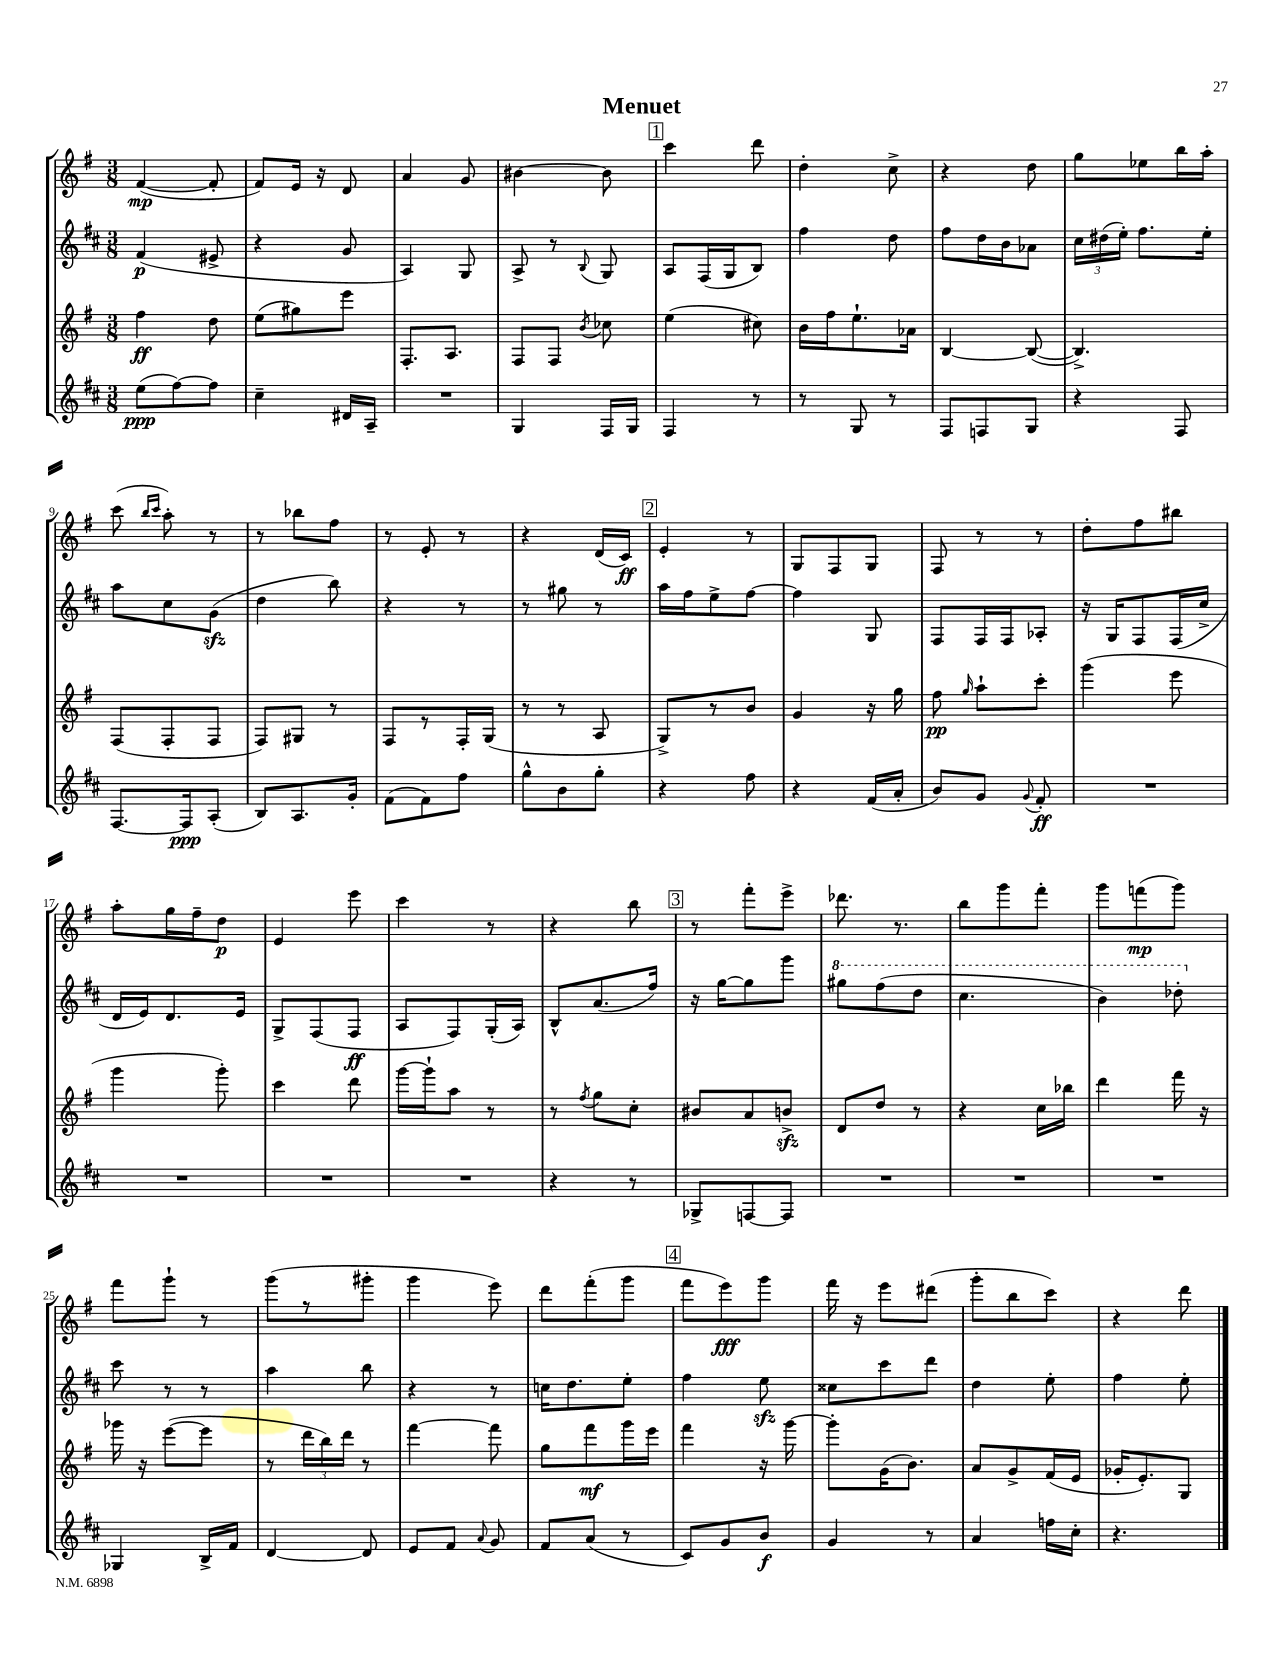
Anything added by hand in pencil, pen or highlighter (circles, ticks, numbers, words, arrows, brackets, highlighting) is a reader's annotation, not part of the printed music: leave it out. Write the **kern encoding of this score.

**kern	**kern	**kern	**kern
*staff4	*staff3	*staff2	*staff1
*clefG2	*clefG2	*clefG2	*clefG2
*k[f#c#]	*k[f#]	*k[f#c#]	*k[f#]
*M3/8	*M3/8	*M3/8	*M3/8
(8ee\L	4ff#\	(4f#/	([4f#/
[8ff#\)	.	.	.
8ff#\]J	8dd\	8e#^/	8f#'/]
=	=	=	=
4cc#~\	(8ee\L	4r	8f#/L)
.	8gg#\)	.	16e/Jk
.	.	.	16r
16d#/LL	8eee\J	8g/	8d/
16A~/JJ	.	.	.
=	=	=	=
4.r	8.F#'/L	4A/)	4a/
.	8.A/J	.	.
.	.	8G/	8g/
=	=	=	=
4G/	8F#/L	8A^/	[4b#\
.	8F#/J	8r	.
.	8qb/	8qqB/	.
16F#/LL	8cc-\	8G/	8b#\]
16G/JJ	.	.	.
=	=	=	=
4F#/	(4ee\	8A/L	4ccc\
.	.	(16F#/L	.
.	.	16G/J	.
8r	8cc#\)	8B/J)	8ddd\
=	=	=	=
8r	16b\LL	4ff#\	4dd'\
.	16ff#\J	.	.
8G/	8.ee`\	.	.
8r	.	8dd\	8cc^\
.	16a-\Jk	.	.
=	=	=	=
8F#/L	[4B/	8ff#\L	4r
8F/	.	16dd\L	.
.	.	16b\J	.
8G/J	(8B/_	8a-\J	8dd\
=	=	=	=
4r	4.B^/])	24cc#\LL	8gg\L
.	.	(24dd#\	.
.	.	24ee'\JJ)	.
.	.	8.ff#\L	8ee-\
8F#/	.	.	16bb\L
.	.	16ee'\Jk	16aa'\JJ
=	=	=	=
[8.F#/L	(8F#/L	8aa\L	(8ccc\
.	.	.	16qqbb/LL
.	.	.	16qqccc/JJ
.	8F#'/	8cc#\	8aa'\)
16F#/]k	.	.	.
(8A'/J	8F#/J	(8g\J	8r
=	=	=	=
8B/L)	8F#/L)	4dd\	8r
8.A/	8G#/J	.	8bb-\L
.	8r	8bb\)	8ff#\J
16g'/Jk	.	.	.
=	=	=	=
(8f#\L	8F#/L	4r	8r
8f#\)	8r	.	8e'/
8ff#\J	16F#'/L	8r	8r
.	(16G/JJ	.	.
=	=	=	=
8gg^^\L	8r	8r	4r
8b\	8r	8gg#\	.
8gg'\J	8A/	8r	(16d/LL
.	.	.	16c/JJ)
=	=	=	=
4r	8G^/L)	16aa\LL	4e'/
.	.	16ff#\J	.
.	8r	8ee^\	.
8ff#\	8b/J	[8ff#\J	8r
=	=	=	=
4r	4g/	4ff#\]	8G/L
.	.	.	8F#/
(16f#/LL	16r	8G/	8G/J
16a'/JJ	16gg\	.	.
=	=	=	=
8b/L)	8ff#\	8F#/L	8F#/
.	16qqgg/	.	.
8g/J	8aa`\L	16F#/L	8r
.	.	16F#/J	.
8qqg/	.	.	.
8f#'/	8ccc'\J	8A-'/J	8r
=	=	=	=
4.r	(4ggg\	16r	8dd'\L
.	.	16G/LK	.
.	.	8F#/	8ff#\
.	8eee\	(16F#/L	8bb#\J
.	.	16cc#^/JJ	.
=	=	=	=
4.r	4ggg\	16d/LL	8aa'\L
.	.	16e/J)	.
.	.	8.d/	16gg\L
.	.	.	16ff#~\J
.	8ggg'\)	.	8dd\J
.	.	16e/Jk	.
=	=	=	=
4.r	4ccc\	8G^/L	4e/
.	.	(8F#/	.
.	8ddd\	8F#/J	8eee\
=	=	=	=
4.r	[16ggg\LL	8A/L	4ccc\
.	16ggg`\]J	.	.
.	8aa\J	8F#/)	.
.	8r	(16G'/L	8r
.	.	16A/JJ)	.
=	=	=	=
4r	8r	8B^^/L	4r
.	8qff#/	.	.
.	8gg\L	(8.a/	.
8r	8cc'\J	.	8bb\
.	.	16ff#/Jk)	.
=	=	=	=
8G-^/L	8b#/L	16r	8r
.	.	[16gg\LK	.
[8F/	8a/	8gg\]	8fff#'\L
8F/]J	8b^/J	8ggg\J	8eee^\J
=	=	=	=
4.r	8d/L	8ggg#\L	8.ddd-\
.	8dd/J	(8fff#\	.
.	.	.	8.r
.	8r	8ddd\J	.
=	=	=	=
4.r	4r	4.ccc#\	8bb\L
.	.	.	8ggg\
.	16cc\LL	.	8fff#'\J
.	16bb-\JJ	.	.
=	=	=	=
4.r	4ddd\	4bb\)	8ggg\L
.	.	.	(8fff\
.	16fff#\	8ddd-'\	8ggg\J)
.	16r	.	.
=	=	=	=
4G-/	16ggg-\	8ccc#\	8fff#\L
.	16r	.	.
.	([8eee\L	8r	8ggg`\J
16B^/LL	8eee\]J	8r	8r
16f#/JJ	.	.	.
=	=	=	=
[4d/	8r	4aa\	(8ggg\L
.	24ddd\LL	.	8r
.	24bb\)	.	.
.	24ddd\JJ	.	.
8d/]	8r	8bb\	8ggg#'\J
=	=	=	=
8e/L	[4fff#\	4r	4ggg\
8f#/J	.	.	.
8qqa/	.	.	.
8g/	8fff#\]	8r	8eee\)
=	=	=	=
8f#/L	8gg\L	16cc\LK	8ddd\L
.	.	8.dd\	.
(8a/J	8fff#\	.	(8fff#'\
8r	16ggg\L	8ee'\J	8ggg\J
.	16eee\JJ	.	.
=	=	=	=
8c#/L)	4fff#\	4ff#\	8fff#\L
8g/	.	.	8eee\)
8b/J	16r	8ee\	8ggg\J
.	[16ggg\	.	.
=	=	=	=
4g/	8ggg'\]L	8cc##\L	16fff#\
.	.	.	16r
.	(16g\K	8ccc#\	8eee\L
.	8.b\J)	.	.
8r	.	8ddd\J	(8ddd#\J
=	=	=	=
4a/	8a/L	4dd\	8ggg'\L
.	8g^/	.	8bb\
16ff\LL	(16f#/L	8ee'\	8ccc\J)
16cc#'\JJ	16e/JJ	.	.
=	=	=	=
4.r	16g-'/LK	4ff#\	4r
.	8.e'/)	.	.
.	8G/J	8ee'\	8ddd\
==	==	==	==
*-	*-	*-	*-
